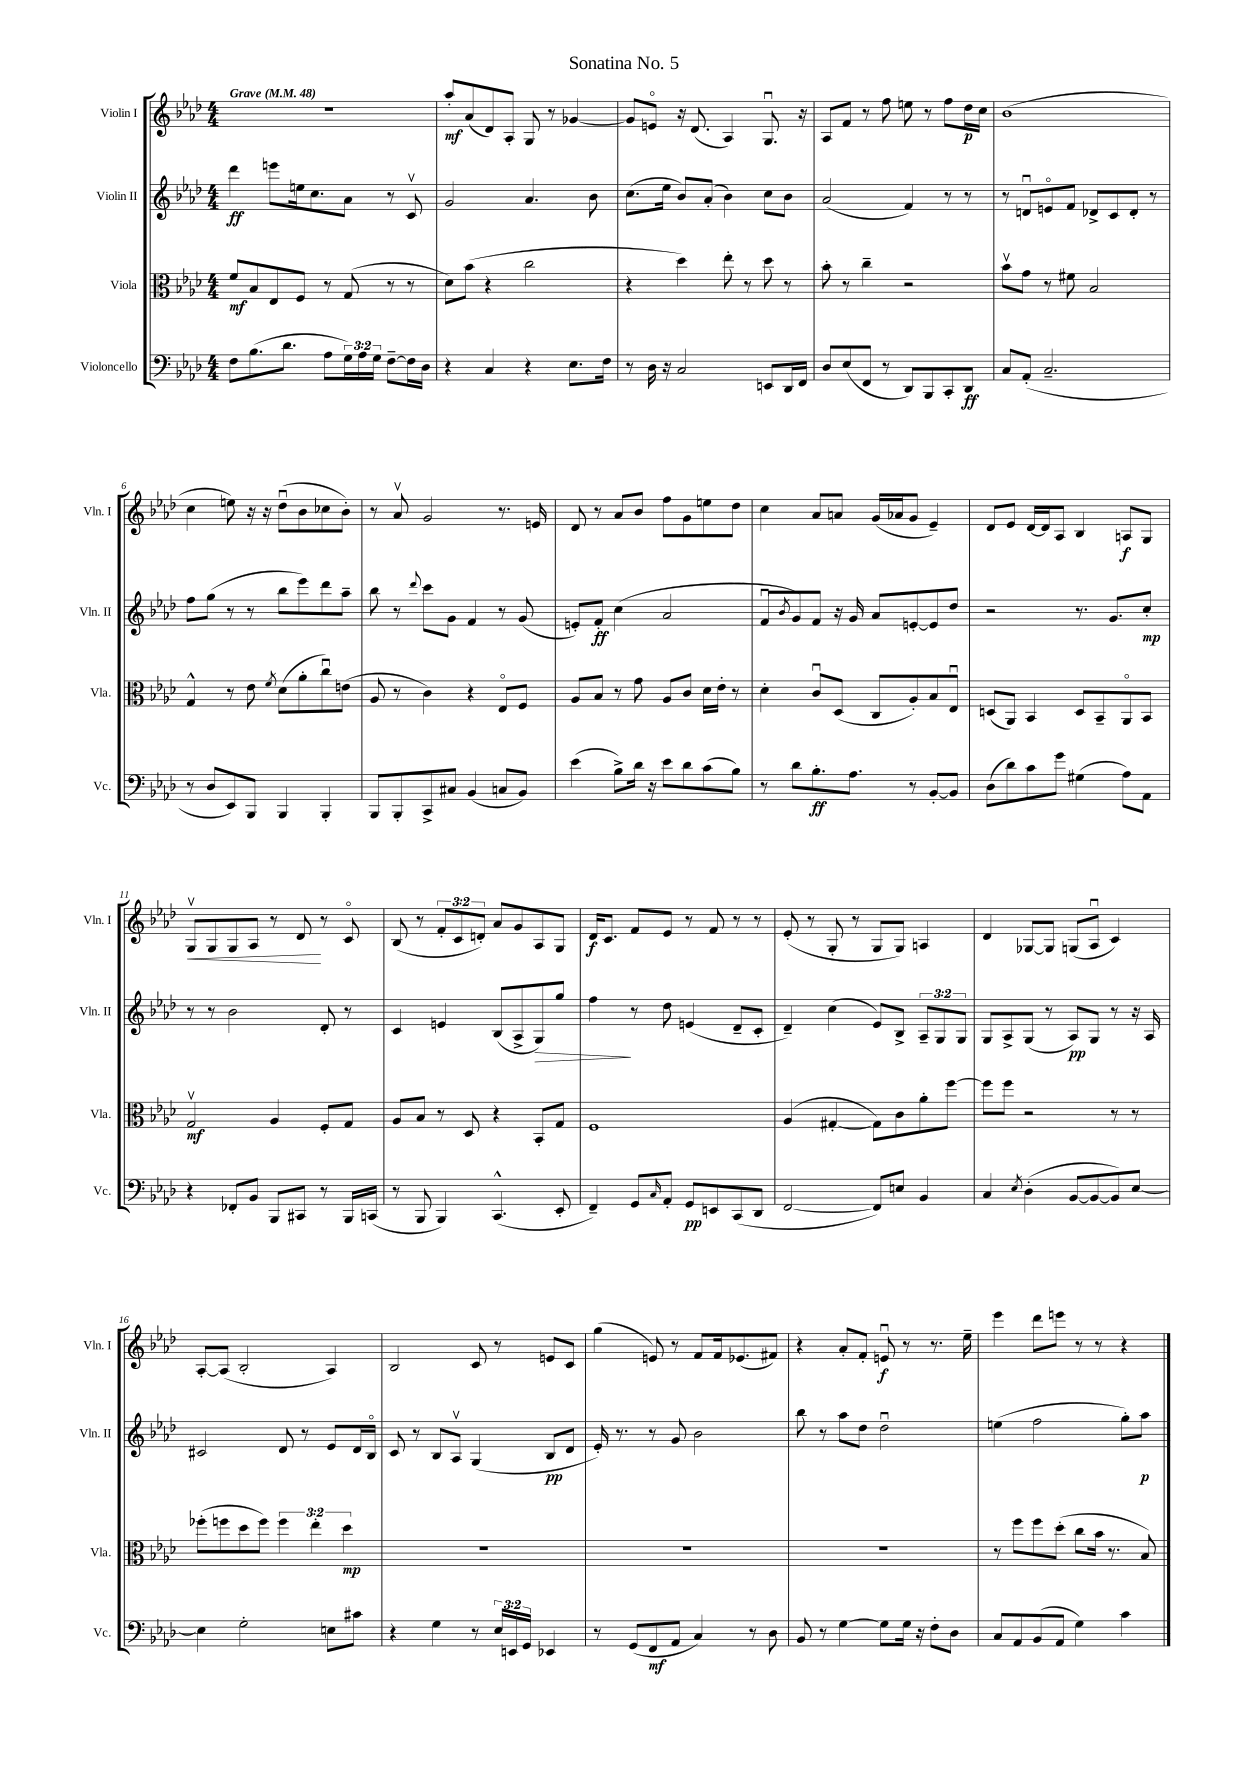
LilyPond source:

\header { title = "Sonatina No. 5" }
<<
\new StaffGroup <<
\new Staff = "s0" \with { instrumentName = "Violin I" shortInstrumentName = "Vln. I" } {
    \clef treble \key aes \major \numericTimeSignature \time 4/4 \override Staff.TupletNumber.text = #tuplet-number::calc-fraction-text \tempo "Grave" 4 = 48
    R1 |
    aes''8-.\mf aes'8( des'8) aes8-. g8 r8 ges'4~ |
    ges'8 e'8\flageolet r16 des'8.( aes4) g8.\downbow r16 |
    aes8 f'8 r8 f''8 e''8 r8 f''8 des''16\p c''16 |
    bes'1( |
    c''4 e''8) r16 r16 des''8\downbow( bes'8 ces''8 bes'8-.) |
    r8 aes'8\upbow g'2 r8. e'16 |
    des'8 r8 aes'8 bes'8 f''8 g'8 e''8 des''8 |
    c''4 aes'8 a'8 g'16( aes'16 g'8 ees'4--) |
    des'8 ees'8 des'16~ des'16 aes8 bes4 a8\f g8 |
    g8\upbow\< g8 g8 aes8 r8 des'8\! r8 c'8\flageolet |
    bes8( r8 \tuplet 3/2 { f'8-. c'8 d'8-.) } aes'8 g'8 aes8 g8 |
    des'16\f c'8. f'8 ees'8 r8 f'8 r8 r8 |
    ees'8-.( r8 g8-. r8 g8 g8) a4 |
    des'4 ges8~ ges8 g8( aes8\downbow c'4) |
    aes8~-. aes8( bes2-. aes4) |
    bes2 c'8 r8 e'8 c'8 |
    g''4( e'8) r8 f'8 f'16 ees'8.( fis'8) |
    r4 aes'8-. f'8-. e'8\downbow\f r8 r8. ees''16-- |
    ees'''4 des'''8 e'''8 r8 r8 r4 \bar "|." |
}
\new Staff = "s1" \with { instrumentName = "Violin II" shortInstrumentName = "Vln. II" } {
    \clef treble \key aes \major \numericTimeSignature \time 4/4 \override Staff.TupletNumber.text = #tuplet-number::calc-fraction-text
    des'''4\ff e'''8 e''16 c''8. aes'8 r8 c'8\upbow |
    g'2 aes'4. bes'8 |
    c''8.( ees''16 bes'8) aes'8-.( bes'4) c''8 bes'8 |
    aes'2( f'4) r8 r8 |
    r8 d'8\downbow e'8\flageolet f'8 des'8-> c'8 des'8-. r8 |
    f''8 g''8( r8 r8 bes''8 ees'''8) des'''8 aes''8-- |
    bes''8 r8 \appoggiatura { des'''8 } c'''8 g'8 f'4 r8 g'8( |
    e'8-.) f'8-.\ff c''4( aes'2 |
    f'8\downbow \acciaccatura { bes'8 } g'8) f'8 r16 g'16 aes'8 e'8~-. e'8 des''8 |
    r2 r8. g'8. c''8-.\mp |
    r8 r8 bes'2 des'8-. r8 |
    c'4 e'4 bes8( aes8-> g8\>) g''8 |
    f''4\! r8 des''8 e'4( des'8-- c'8-. |
    des'4--) c''4( ees'8) bes8-> \tuplet 3/2 { aes8-- g8 g8 } |
    g8 aes8-> g8( r8 aes8\pp) g8 r8 r16 aes16 |
    cis'2 des'8 r8 ees'8 des'16 bes16\flageolet |
    c'8 r8 bes8 aes8\upbow g4( bes8\pp des'8 |
    ees'16-.) r8. r8 g'8 bes'2 |
    bes''8 r8 aes''8 des''8 des''2\downbow |
    e''4( f''2 g''8-.) aes''8\p \bar "|." |
}
\new Staff = "s2" \with { instrumentName = "Viola" shortInstrumentName = "Vla." } {
    \clef alto \key aes \major \numericTimeSignature \time 4/4 \override Staff.TupletNumber.text = #tuplet-number::calc-fraction-text
    f'8\mf bes8 ees8 f8 r8 g8( r8 r8 |
    des'8) bes'8( r4 c''2 |
    r4 des''4) ees''8-. r8 des''8 r8 |
    bes'8-. r8 c''4-- r2 |
    bes'8\upbow g'8 r8 fis'8 bes2 |
    g4-^ r8 ees'8 \acciaccatura { f'8 } des'8( aes'8-. c''8\downbow) e'8( |
    aes8 r8 c'4) r4 ees8\flageolet f8 |
    aes8 bes8 r8 g'8 aes8 c'8 des'16 ees'16-. r8 |
    des'4-. c'8\downbow des8( c8 aes8-.) bes8 ees8\downbow |
    d8( aes,8) bes,4 d8 bes,8-- aes,8\flageolet bes,8 |
    g2\upbow\mf aes4 f8-. g8 |
    aes8 bes8 r8 des8 r4 bes,8-. g8 |
    f1 |
    aes4( gis4~-. gis8) c'8 aes'8-. f''8~ |
    f''8 f''8 r2 r8 r8 |
    fes''8-.( f''8 des''8 f''8) \tuplet 3/2 { f''4 ees''4-. des''4\mp } |
    R1 |
    R1 |
    R1 |
    r8 f''8 f''8 des''8-.( c''8 bes'16 r8. bes8) \bar "|." |
}
\new Staff = "s3" \with { instrumentName = "Violoncello" shortInstrumentName = "Vc." } {
    \clef bass \key aes \major \numericTimeSignature \time 4/4 \override Staff.TupletNumber.text = #tuplet-number::calc-fraction-text
    f8 bes8.( des'8. aes8 \tuplet 3/2 { g16) aes16 g16 } f8~-- f16 des16 |
    r4 c4 r4 ees8. f16 |
    r8 des16 r16 c2 e,8 des,16 f,16 |
    des8 ees8( f,8 r8 des,8) bes,,8 c,8-. des,8\ff |
    c8 aes,8-.( c2.-- |
    r8 des8 ees,8) bes,,8 bes,,4 bes,,4-. |
    bes,,8 bes,,8-. c,8-> cis8 bes,4( c8 bes,8) |
    ees'4( bes8->) des'16 r16 ees'8 des'8 c'8( bes8) |
    r8 des'8 bes8.-.\ff aes8. r8 bes,8~-. bes,8 |
    des8( des'8) c'8 g'8 gis4( aes8) aes,8 |
    r4 fes,8-. bes,8 bes,,8 cis,8 r8 bes,,16 c,16( |
    r8 bes,,8 bes,,4) c,4.-^( ees,8-. |
    f,4--) g,8 \grace { c16 } aes,8-. g,8\pp e,8 c,8( des,8 |
    f,2~ f,8) e8 bes,4 |
    c4 \acciaccatura { ees8 } des4-.( bes,8~ bes,8~ bes,8) ees8~ |
    ees4 g2-. e8 cis'8 |
    r4 g4 r8 \tuplet 3/2 { ees16 e,16 g,16 } ees,4 |
    r8 g,8( f,8\mf aes,8 c4) r8 des8 |
    bes,8 r8 g4~ g8 g16 r16 f8-. des8 |
    c8 aes,8 bes,8( aes,8 g4) c'4 \bar "|." |
}
>>
>>
